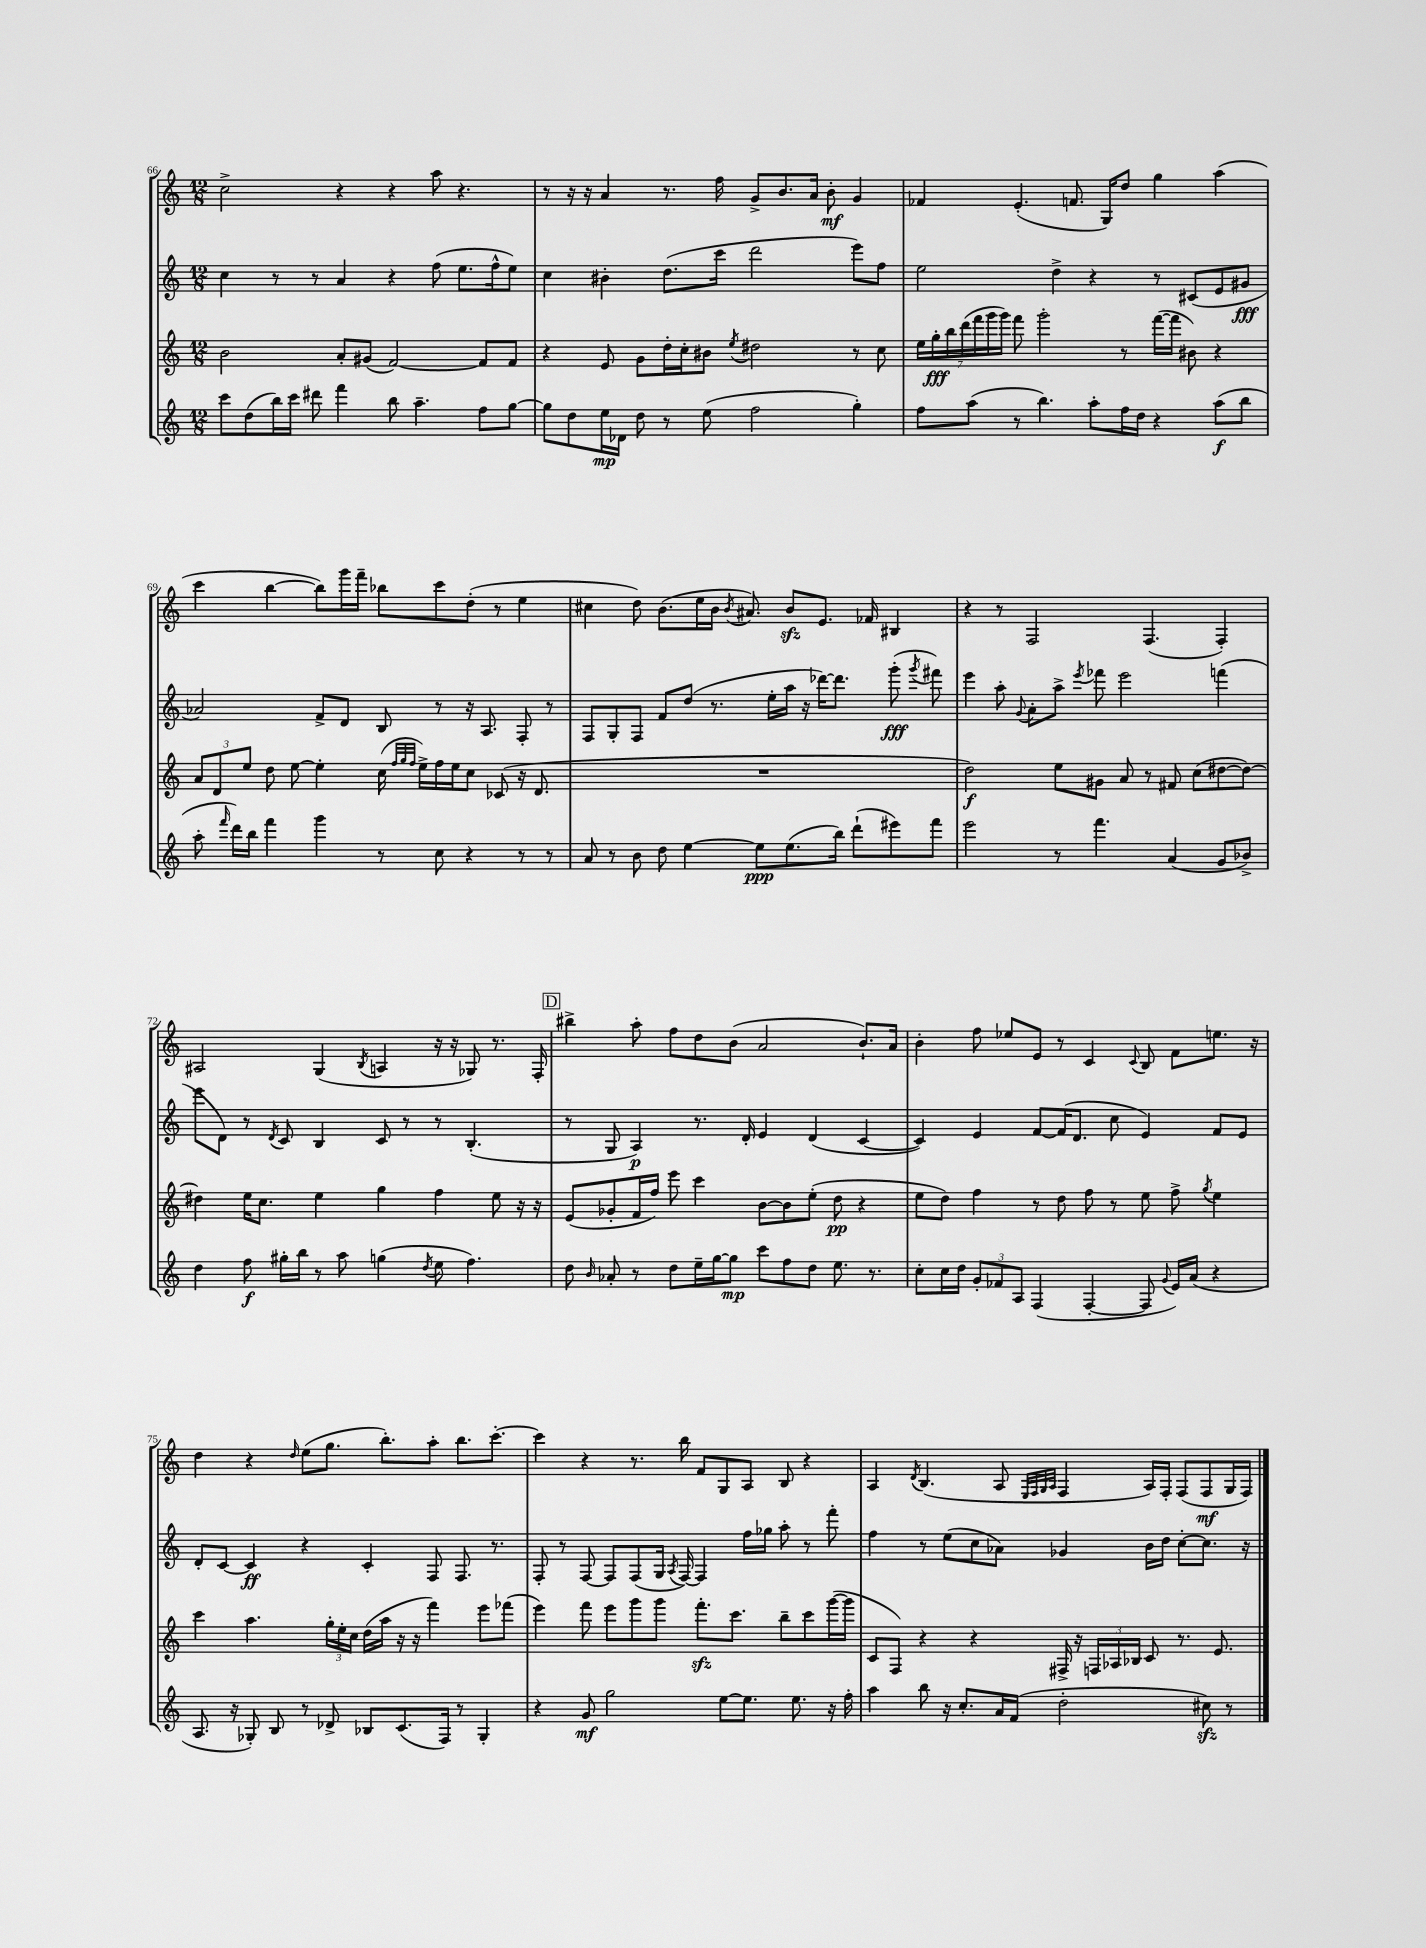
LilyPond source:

<<
\new StaffGroup <<
\new Staff = "s0" {
    \clef treble \key c \major \numericTimeSignature \time 12/8
    \autoBeamOff c''2-> r4 r4 a''8 r4. |
    r8 r16 r16 a'4 r8. f''16 g'8[-> b'8. a'16] b'8-.\mf g'4 |
    fes'4 e'4.-.( f'8. g16[) d''8] g''4 a''4( |
    c'''4 b''4~ b''8[) g'''16 f'''16]-- bes''8[ c'''8 d''8]-.( r8 e''4 |
    cis''4 d''8) b'8.[( e''16 b'16] \acciaccatura { b'8 } ais'8.) b'8[\sfz e'8.] fes'16 bis4 |
    r4 r8 f2 f4.( f4-.) |
    ais2 g4( \acciaccatura { b8 } a4 r16 r16 ges8) r8. f16-. |
    \mark \markup { \box "D" } bis''4-> a''8-. f''8[ d''8 b'8]( a'2 b'8.[-!) a'16] |
    b'4-. f''8 ees''8[ e'8] r8 c'4 \appoggiatura { c'8 } b8 f'8[ e''8.] r16 |
    d''4 r4 \grace { d''16 } e''8[( g''8.] b''8.[-.) a''8]-. b''8.[ c'''8.]~-. |
    c'''4 r4 r8. b''16 f'8[ g8 a8] b8 r4 |
    a4 \acciaccatura { d'8 } b4.( a8 \grace { e32[ f32 g32 a32] } f4 a16[) f16]-. f8[( f8\mf g16 f16]) \bar "|." |
}
\new Staff = "s1" {
    \clef treble \key c \major \numericTimeSignature \time 12/8
    \autoBeamOff c''4 r8 r8 a'4 r4 f''8( e''8.[ f''16-^ e''8]) |
    c''4 bis'4-. d''8.[( c'''16] d'''2 e'''8[) f''8] |
    e''2 d''4-> r4 r8 cis'8[( e'8 gis'8]\fff |
    aes'2) f'8[-> d'8] b8 r8 r16 a8. f8-. r8 |
    f8[ g8-. f8] f'8[ d''8]( r8. e''16[-. a''16] r16 des'''16[~) des'''8.] g'''8-.\fff( \acciaccatura { g'''8 } fis'''8) |
    e'''4 a''8-. \appoggiatura { g'8 } a'8[-. a''8]-> \acciaccatura { e'''8 } fes'''8 e'''2 f'''4( |
    e'''8[ d'8]) r8 \acciaccatura { d'8 } c'8 b4 c'8 r8 r8 b4.-.( |
    \mark \markup { \box "D" } r8 g8 a4\p) r8. d'16-. e'4 d'4( c'4~ |
    c'4) e'4 f'8[~ f'16( d'8.] c''8 e'4) f'8[ e'8] |
    d'8[-. c'8]~ c'4\ff r4 c'4-. f8 f8. r8. |
    f8-. r8 f8~ f8[ f8( g16] \acciaccatura { a8 } f16~) f4 f''16[ ges''16] a''8-. r8 f'''8-. |
    f''4 r8 e''8[( c''8 aes'8]) ges'4 b'16[ d''16] c''8[~-. c''8.] r16 \bar "|." |
}
\new Staff = "s2" {
    \clef treble \key c \major \numericTimeSignature \time 12/8
    \autoBeamOff b'2 a'8[-. gis'8]( f'2~) f'8[ f'8] |
    r4 e'8 g'8[ d''16-. c''16-. bis'8] \acciaccatura { e''8 } dis''2 r8 c''8 |
    \tuplet 7/4 { e''16[ g''16-.\fff b''16 d'''16( f'''16 g'''16 g'''16]) } f'''8 g'''2-. r8 f'''16[~( f'''16] bis'8) r4 |
    \tuplet 3/2 { a'8[ d'8 e''8] } d''8 e''8~ e''4-. c''16( \grace { f''32[ g''32 f''32] } e''16[->) f''16 e''16 c''8] ces'8( r16 d'8. |
    R1. |
    d''2\f) e''8[ gis'8] a'8 r8 fis'8 c''8[( dis''8~ dis''8]~) |
    dis''4 e''16[ c''8.] e''4 g''4 f''4 e''8 r16 r16 |
    \mark \markup { \box "D" } e'8[( ges'8-. f'16 f''16]) e'''8 c'''4 b'8[~ b'8 e''8]-.( d''8\pp r4 |
    e''8[ d''8]) f''4 r8 d''8 f''8 r8 e''8 f''8-> \acciaccatura { g''8 } e''4 |
    c'''4 a''4. \tuplet 3/2 { g''16[-. e''16-. c''16] } d''16[( a''16] r16 r16 f'''4) e'''8[ fes'''8]( |
    e'''4) f'''8 e'''8[ g'''8 g'''8] f'''8.[-.\sfz c'''8.] b''8[-- c'''8 g'''16~( g'''16] |
    c'8[ f8]) r4 r4 fis16-> r16 \tuplet 3/2 { f16[ aes16 bes16] } c'8 r8. e'8. \bar "|." |
}
\new Staff = "s3" {
    \clef treble \key c \major \numericTimeSignature \time 12/8
    \autoBeamOff c'''8[ d''8( b''16) c'''16] dis'''8 f'''4 b''8 a''4.-- f''8[ g''8]~ |
    g''8[ d''8 e''16\mp des'16] d''8 r8 e''8( f''2 g''4-.) |
    f''8[ a''8]( r8 b''4.) a''8[-. f''16 d''16] r4 a''8[\f( b''8] |
    a''8-. \grace { f'''16 } d'''16[) b''16] f'''4 g'''4 r8 c''8 r4 r8 r8 |
    a'8 r8 b'8 d''8 e''4~ e''8[\ppp e''8.( b''16]) d'''8[-!( eis'''8) f'''8] |
    e'''2 r8 f'''4. a'4( g'8[ bes'8]->) |
    d''4 f''8\f gis''16[-. b''16] r8 a''8 g''4( \acciaccatura { d''8 } e''8 f''4.) |
    \mark \markup { \box "D" } d''8 \grace { b'16 } aes'8-. r8 d''8[ e''16-- g''16~ g''8]\mp c'''8[ f''8 d''8] e''8. r8. |
    c''8[-. c''16 d''16] \tuplet 3/2 { g'8[-. fes'8 a8] } f4( f4~-. f8 \appoggiatura { g'8 } e'16[) a'16]( r4 |
    a8. r16 ges8-.) b8 r8 des'8-> bes8[ c'8.( f16]) r8 ges4-. |
    r4 g'8\mf g''2 e''8[~ e''8.] e''8. r16 f''16-. |
    a''4 b''8 r16 c''8.[-. a'16 f'16]( d''2-. cis''8\sfz) r8 \bar "|." |
}
>>
>>
\layout { \context { \Score currentBarNumber = #66 } }
